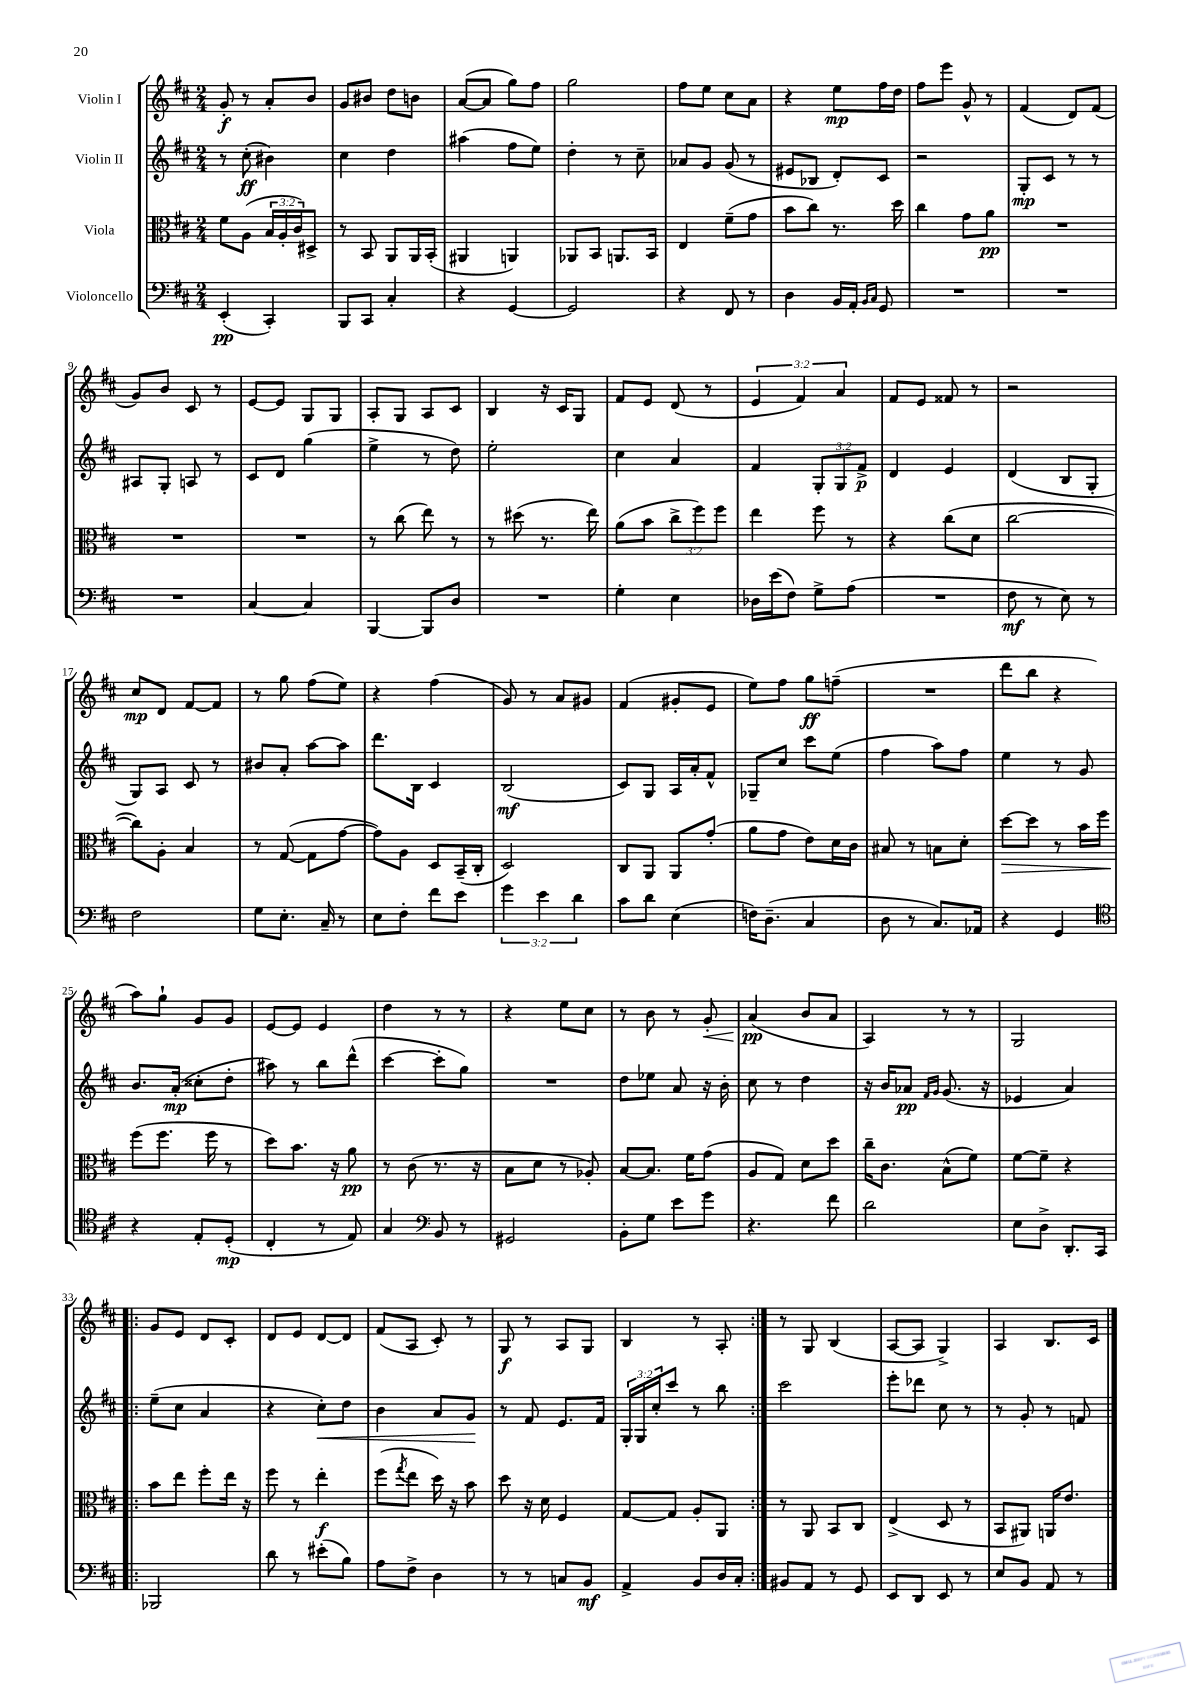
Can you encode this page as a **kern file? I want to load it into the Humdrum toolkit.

**kern	**kern	**kern	**kern
*staff4	*staff3	*staff2	*staff1
*clefF4	*clefC3	*clefG2	*clefG2
*k[f#c#]	*k[f#c#]	*k[f#c#]	*k[f#c#]
*M2/4	*M2/4	*M2/4	*M2/4
(4EE'/	8f#\L	8r	8g'/
.	(8A\J	(8cc#'\	8r
4CC#'/)	24B/LL	4b#\)	8a'/L
.	24A'/	.	.
.	24c#/J)	.	.
.	8D#^/J	.	8b/J
=	=	=	=
8BBB/L	8r	4cc#\	8g/L
8CC#/J	8BB/	.	8b#/J
4C#'/	8AA/L	4dd\	8dd\L
.	16AA/L	.	8b\J
.	(16BB'/JJ	.	.
=	=	=	=
4r	4AA#/	(4aa#\	([8a/L
.	.	.	8a/]J
[4GG/	4AA/)	8ff#\L	8gg\L)
.	.	8ee\J)	8ff#\J
=	=	=	=
2GG/]	8AA-/L	4dd'\	2gg\
.	8BB/J	.	.
.	8.AA/L	8r	.
.	.	8cc#~\	.
.	16BB/Jk	.	.
=	=	=	=
4r	4E/	8a-/L	8ff#\L
.	.	8g/J	8ee\J
8FF#/	(8f#~\L	(8g/	8cc#\L
8r	8g\J	8r	8a\J
=	=	=	=
4D\	8b\L	8e#/L	4r
.	8cc#\J)	8B-/J	.
16BB/LL	8.r	8d'/L)	8ee\L
16AA'/JJ	.	.	.
16qqBB/LL	.	.	.
16qqC#/JJ	.	.	.
8GG/	.	8c#/J	16ff#\L
.	16dd\	.	16dd\JJ
=	=	=	=
2r	4cc#\	2r	8ff#\L
.	.	.	8eee\J
.	8g\L	.	8g^^/
.	8a\J	.	8r
=	=	=	=
2r	2r	8G'/L	(4f#/
.	.	8c#/J	.
.	.	8r	8d/L)
.	.	8r	(8f#/J
=	=	=	=
2r	2r	8A#/L	8g/L)
.	.	8G'/J	8b/J
.	.	8A/	8c#/
.	.	8r	8r
=	=	=	=
[4C#/	2r	8c#/L	[8e/L
.	.	8d/J	8e/]J
4C#/]	.	(4gg\	8G/L
.	.	.	8G/J
=	=	=	=
[4BBB/	8r	4ee^\	8A'/L
.	(8cc#\	.	8G/J
8BBB/]L	8ee\)	8r	8A/L
8D/J	8r	8dd\)	8c#/J
=	=	=	=
2r	8r	2ee'\	4B/
.	(8dd#\	.	.
.	8.r	.	16r
.	.	.	16c#/LK
.	.	.	8G/J
.	16ee\)	.	.
=	=	=	=
4G'\	(8a\L	4cc#\	8f#/L
.	8b\J	.	8e/J
4E\	12cc#^\L	4a/	(8d/
.	12ff#\)	.	.
.	.	.	8r
.	12ff#\J	.	.
=	=	=	=
16D-\LL	4ee\	4f#/	6e/
(16e\J	.	.	.
8F#\J)	.	.	.
.	.	.	6f#/)
8G^\L	8ff#\	12G'/L	.
.	.	12G/	6a/
(8A\J	8r	.	.
.	.	12f#^/J	.
=	=	=	=
2r	4r	4d/	8f#/L
.	.	.	8e/J
.	(8cc#\L	4e/	8f##/
.	8d\J	.	8r
=	=	=	=
8F#\	[2cc#\	(4d/	2r
8r	.	.	.
8E\)	.	8B/L	.
8r	.	8G'/J	.
=	=	=	=
2F#\	8cc#\]L)	8G/L)	8cc#/L
.	8A'\J	8A/J	8d/J
.	4B/	8c#/	[8f#/L
.	.	8r	8f#/]J
=	=	=	=
8G\L	8r	8b#/L	8r
8.E'\J	([8G/	8a'/J	8gg\
.	8G\]L	[8aa\L	(8ff#\L
16C#~/	.	.	.
8r	[8g\J	8aa\]J	8ee\J)
=	=	=	=
8E\L	8g\]L)	8.ddd\L	4r
8F#'\J	8A\J	.	.
.	.	16B\Jk	.
8f#\L	8D/L	4c#/	(4ff#\
8e\J	(16BB~/L	.	.
.	16C#'/JJ	.	.
=	=	=	=
6g\	2D/)	(2B/	8g/)
.	.	.	8r
6e\	.	.	.
.	.	.	8a/L
6d\	.	.	.
.	.	.	8g#/J
=	=	=	=
8c#\L	8C#/L	8c#/L)	(4f#/
8d\J	8AA/J	8G/J	.
(4E\	8AA/L	16A/LL	8g#'/L
.	.	16a'/J	.
.	(8g'/J	8f#^^/J	8e/J
=	=	=	=
16F\LK)	8a\L	8G-~/L	8ee\L)
(8.D~\J	.	.	.
.	8g\J	8cc#/J	8ff#\J
4C#/	8e\L)	8ccc#\L	8gg\L
.	16d\L	(8ee\J	(8ff~\J
.	16c#\JJ	.	.
=	=	=	=
8D\	8B#/	4ff#\	2r
8r	8r	.	.
8.C#/L)	8B\L	8aa\L)	.
.	8d'\J	8ff#\J	.
16AA-/Jk	.	.	.
=	=	=	=
4r	[8dd\L	4ee\	8ddd\L
.	8dd\]J	.	8bb\J
4GG/	8r	8r	4r
.	16b\LL	8g/	.
.	16ff#\JJ	.	.
=	=	=	=
*clefC4	*	*	*
4r	(8ff#\L	8.b/L	8aa\L)
.	8.ff#\J	.	8gg`\J
.	.	(16a'/Jk	.
8E'/L	.	8cc##'\L	8g/L
.	16ff#\	.	.
(8D'/J	8r	8dd'\J	8g/J
=	=	=	=
4C#'/	8dd\L)	8aa#\)	[8e/L
.	8.b\J	8r	8e/]J
8r	.	8bb\L	4e/
.	16r	.	.
8E/)	8a\	(8ddd^^\J	.
=	=	=	=
4G/	8r	[4ccc#\	4dd\
.	(8c#\	.	.
*clefF4	*	*	*
8BB/	8.r	8ccc#'\]L	8r
8r	.	8gg\J)	8r
.	16r	.	.
=	=	=	=
2GG#/	8B\L	2r	4r
.	8d\J	.	.
.	8r	.	8ee\L
.	8A-'/)	.	8cc#\J
=	=	=	=
8BB'\L	[8B/L	8dd\L	8r
8G\J	8.B/]J	8ee-\J	8b\
8e\L	.	8a/	8r
.	16f#\LK	.	.
8g\J	(8g\J	16r	8g'/
.	.	16b'\	.
=	=	=	=
4.r	8A/L	8cc#\	(4a/
.	8G/J)	8r	.
.	8d\L	4dd\	8b/L
8f#\	8dd\J	.	8a/J
=	=	=	=
2d\	16cc#~\LK	16r	4A/)
.	8.c#\J	16b/LK	.
.	.	8a-/J	.
.	.	16qqf#/LL	.
.	.	16qqg/JJ	.
.	(8B^^\L	(8.g/	8r
.	8f#\J)	.	8r
.	.	16r	.
=	=	=	=
8E\L	[8f#\L	4e-/	2G/
8D^\J	8f#~\]J	.	.
8.DD'/L	4r	4a/)	.
16CC#/Jk	.	.	.
=!|:	=!|:	=!|:	=!|:
2BBB-/	8b\L	(8ee~\L	8g/L
.	8ee\J	8cc#\J	8e/J
.	8ff#'\L	4a/	8d/L
.	16ee\Jk	.	8c#'/J
.	16r	.	.
=	=	=	=
8d\	8ff#\	4r	8d/L
8r	8r	.	8e/J
(8e#'\L	4ee'\	8cc#'\L)	[8d/L
8B\J)	.	8dd\J	8d/]J
=	=	=	=
8A\L	(8ff#\L	4b\	(8f#/L
.	8qgg/	.	.
8F#^\J	8ee\J	.	8A/J
4D\	16dd\)	8a/L	8c#'/)
.	16r	.	.
.	8b\	8g/J	8r
=	=	=	=
8r	8dd\	8r	8G/
8r	16r	8f#/	8r
.	16d\	.	.
8C/L	4F#/	8.e/L	8A/L
8BB/J	.	.	8G/J
.	.	16f#/Jk	.
=	=	=	=
4AA^/	[8G/L	24G'/LL	4B/
.	.	24G/	.
.	.	24cc#'/J	.
.	8G/]J	8ccc#/J	.
8BB/L	8A'/L	8r	8r
16D/L	8AA/J	8bb\	8A'/
16C#'/JJ	.	.	.
=:|!	=:|!	=:|!	=:|!
8BB#/L	8r	2ccc#\	8r
8AA/J	8AA/	.	8G/
8r	8BB/L	.	(4B/
8GG/	8C#/J	.	.
=	=	=	=
8EE/L	(4E^/	8eee'\L	[8A/L
8DD/J	.	8ddd-\J	8A/]J
8EE/	8D/	8cc#\	4G^/)
8r	8r	8r	.
=	=	=	=
8E/L	8BB/L	8r	4A/
8BB/J	8AA#/J)	8g'/	.
8AA/	16AA/LK	8r	8.B/L
.	8.e/J	.	.
8r	.	8f/	.
.	.	.	16c#/Jk
==	==	==	==
*-	*-	*-	*-
